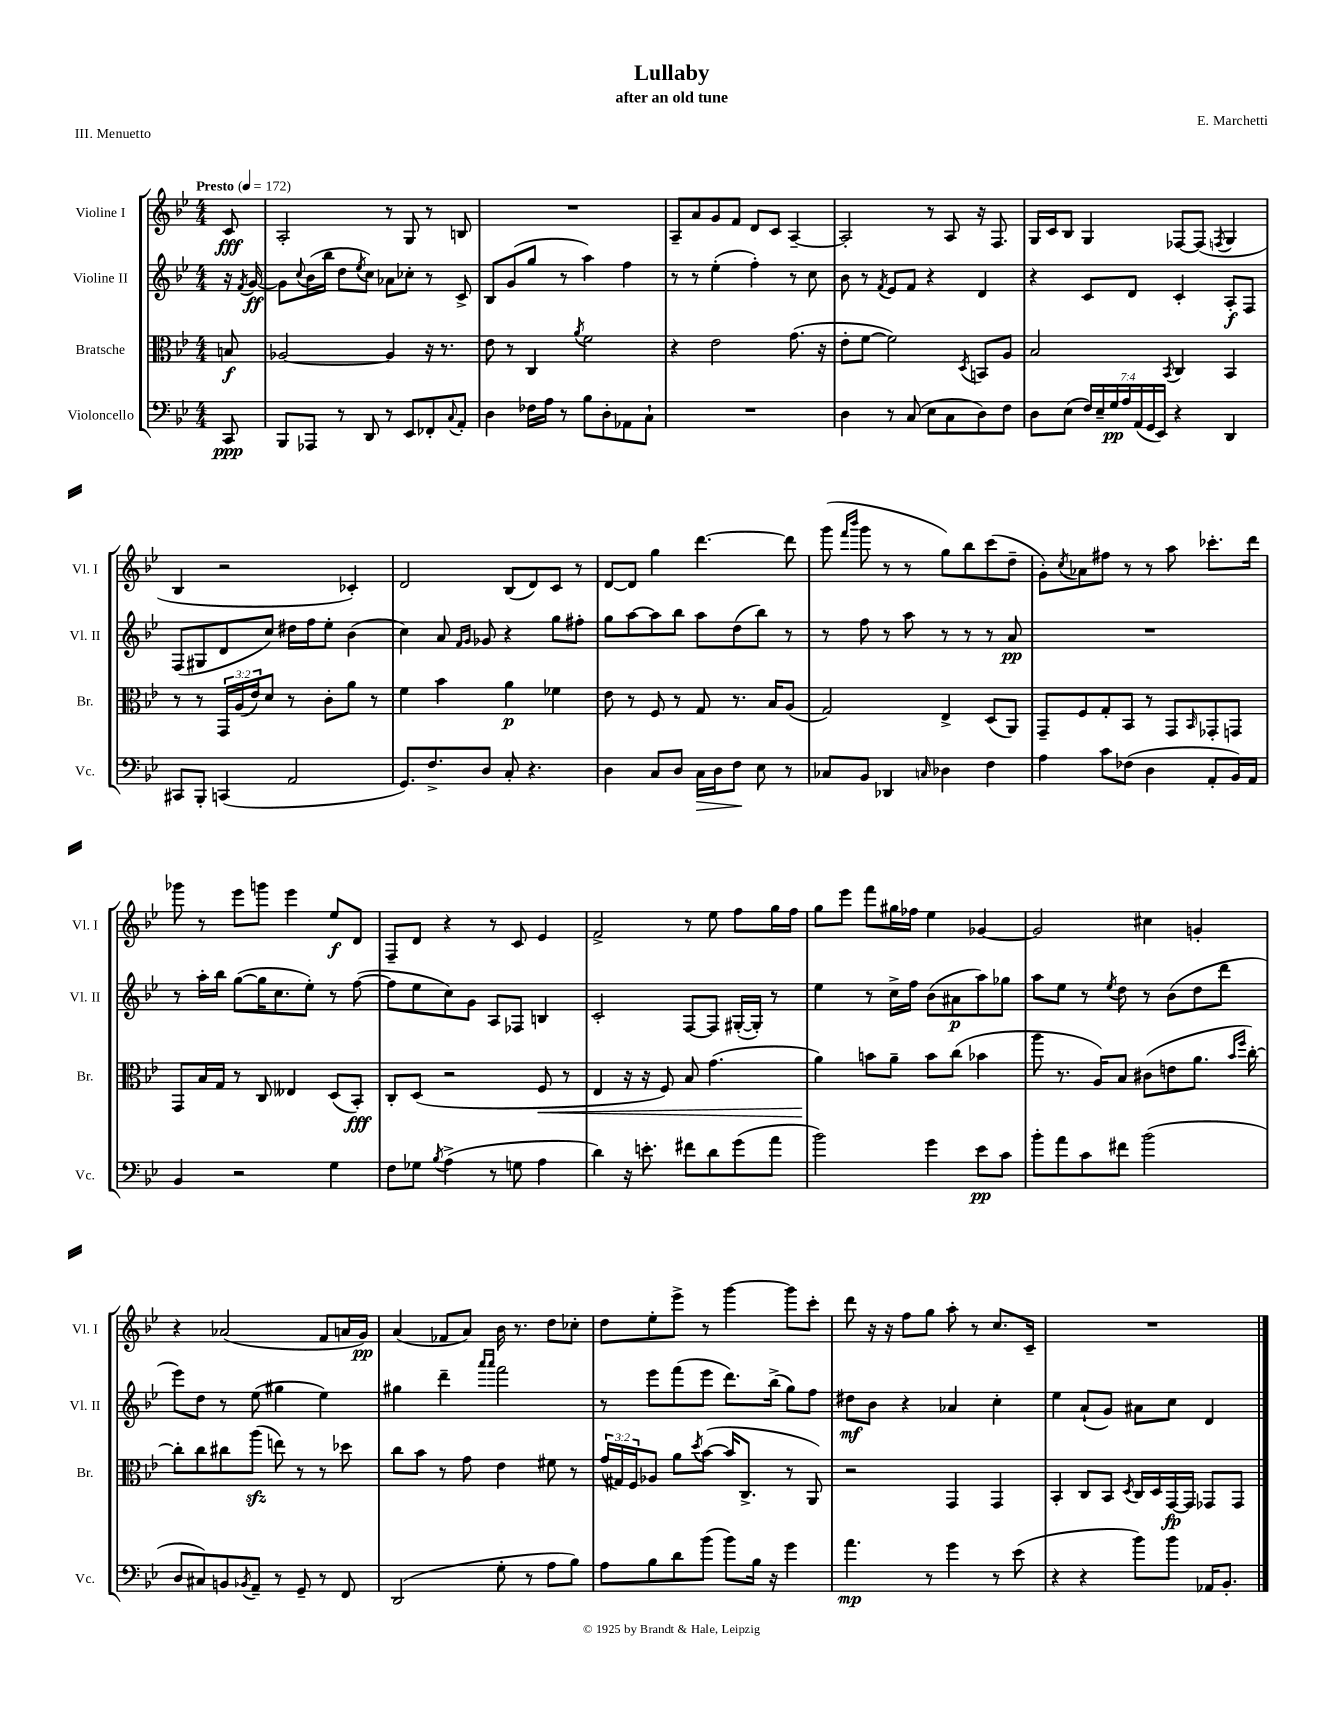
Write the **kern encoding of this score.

**kern	**kern	**kern	**kern
*staff4	*staff3	*staff2	*staff1
*clefF4	*clefC3	*clefG2	*clefG2
*k[b-e-]	*k[b-e-]	*k[b-e-]	*k[b-e-]
*M4/4	*M4/4	*M4/4	*M4/4
*MM172	*MM172	*MM172	*MM172
8CC	8B	16r	8c
.	.	8qf	.
.	.	[16g	.
=	=	=	=
8BBB-	[2A-	8g]	2A'
.	.	8qqcc	.
8AAA-	.	(16b-	.
.	.	16bb-	.
8r	.	8dd	.
.	.	8qee-	.
8DD	.	8cc)	.
8r	4A-]	8a-	8r
8EE-	.	8cc-'	8G
8FF-'	16r	8r	8r
.	8.r	.	.
8qqC	.	.	.
8AA'	.	8c^	8B
=	=	=	=
4D	8e-	8B-	1r
.	8r	(8g	.
16F-	4C	8gg	.
16A	.	.	.
8r	.	8r	.
.	8qa	.	.
8B-	2f	4aa)	.
8D'	.	.	.
8AA-	.	4ff	.
8C`	.	.	.
=	=	=	=
1r	4r	8r	8A~
.	.	8r	8a
.	2e-	(4ee-'	8g
.	.	.	8f
.	.	4ff')	8d
.	.	.	8c
.	(8.g	8r	[4A~
.	.	8cc	.
.	16r	.	.
=	=	=	=
4D	8e-'	8b-	2A']
.	[8f	8r	.
.	.	8qf	.
8r	2f])	8e-	.
(8C	.	8f	.
8E-	.	4r	8r
8C	.	.	8A
.	8qD	.	.
8D)	8BB	4d	16r
.	.	.	8.F
8F	8A	.	.
=	=	=	=
8D	2B-	4r	16G
.	.	.	16c
(8E-	.	.	8B-
28F)	.	8c	4G
28E-~	.	.	.
28G	.	.	.
28A	.	.	.
.	.	8d	.
(28AA	.	.	.
28GG	.	.	.
28EE-)	.	.	.
.	8qBB-	.	.
4r	4C	4c'	[8F-
.	.	.	(8F-]
.	.	.	8qF
4DD	4BB-	8A'	4G
.	.	8F	.
=	=	=	=
8CC#	8r	(8F	4B-
8BBB-'	8r	8G#	.
(4CC	24GG	8d	2r
.	(24A	.	.
.	24e-)	.	.
.	8d	8cc)	.
2AA	8r	16dd#	.
.	.	16ff	.
.	8c'	8ee-'	.
.	8a	(4b-	4c-')
.	8r	.	.
=	=	=	=
8.GG)	4f	4cc)	2d
8.F^	.	.	.
.	4b-	8a	.
.	.	16qqf	.
.	.	16qqg	.
8D	.	8g-	.
8C'	4a	4r	(8B-
4.r	.	.	8d)
.	4f-	8gg	8c
.	.	8ff#'	8r
=	=	=	=
4D	8e-	8gg	[8d
.	8r	[8aa	8d]
8C	8F	8aa]	4gg
8D	8r	8bb-	.
16C	8G	8aa	[4.ddd
16D	.	.	.
8F	8.r	(8dd	.
8E-	.	8bb-)	.
.	16B-	.	.
8r	(8A	8r	8ddd]
=	=	=	=
8C-	2G)	8r	(8ggg
.	.	.	16qqfff
.	.	.	16qqbbb-
8BB-	.	8ff	8ggg
4DD-	.	8r	8r
.	.	8aa	8r
16qqC	.	.	.
4D-	4E-^	8r	8gg)
.	.	8r	8bb-
4F	(8D	8r	(8ccc
.	8AA)	8a	8dd~
=	=	=	=
4A	8GG~	1r	8g')
.	.	.	8qcc
.	8F	.	8a-
8c	8G'	.	8ff#
(8F-	8BB-	.	8r
4D	8r	.	8r
.	8GG	.	8aa
.	16qqBB-	.	.
8AA'	8GG-'	.	8.ccc-'
16BB-)	8GG	.	.
16AA	.	.	16ddd
=	=	=	=
4BB-	8GG	8r	8ggg-
.	16B-	16aa'	8r
.	16G	16bb-	.
2r	8r	([8gg	8eee-
.	8C	16gg]	8ggg
.	.	8.cc	.
.	4E--	.	4eee-
.	.	8ee-')	.
4G	(8D	8r	8ee-
.	8BB-')	([8ff	8d
=	=	=	=
8F	8C'	8ff]	8F~
8G-	(8D	8ee-	8d
8qB-	.	.	.
(4A^	2r	8cc)	4r
.	.	8g	.
8r	.	8A	8r
8G	.	8F-	8c
4A	8F	4B	4e-
.	8r	.	.
=	=	=	=
4d)	4E-	2c'	2f^
16r	16r	.	.
8.e'	16r	.	.
.	8F)	.	.
8f#	8B-	[8F	8r
8d	(4.g	8F]	8ee-
(8g	.	([16G#'	8ff
.	.	16G#'])	.
8a	.	8r	16gg
.	.	.	16ff
=	=	=	=
2b-)	4a)	4ee-	8gg
.	.	.	8eee-
.	8b	8r	8fff
.	8a~	16cc^	16gg#
.	.	16ff	16ff-
4g	8b	(8b-	4ee-
.	(8cc	8a#	.
8e-	4b-	8aa)	[4g-
8c	.	8gg-	.
=	=	=	=
8b-'	8aa	8aa	2g-]
8a	8.r	8ee-	.
8c	.	8r	.
.	16A)	.	.
.	.	8qee-	.
8f#	8B-	8dd	.
(2b-	(8c#	8r	4cc#
.	8e	(8b-	.
.	8.a	8dd	4g'
.	.	8ddd	.
.	16qqb-	.	.
.	16qqff	.	.
.	[16cc')	.	.
=	=	=	=
8D	8cc']	8eee-)	4r
8C#)	8cc	8dd	.
8BB	8cc#	8r	(2a-
8qBB-	.	.	.
8AA~	(8aa	(8ee-	.
8r	8ee)	4gg#	.
8GG~	8r	.	.
8r	8r	4ee-)	8f
8FF	8dd-	.	16a
.	.	.	16g)
=	=	=	=
(2DD	8cc	4gg#	(4a
.	8b-	.	.
.	8r	4ddd~	8f-
.	8g	.	8a)
.	.	16qqaaa	.
.	.	16qqaaa	.
8G'	4e-	2fff	16b-
.	.	.	8.r
8r	.	.	.
8A	8f#	.	8dd
8B-)	8r	.	8cc-'
=	=	=	=
8A	(24g	8r	8dd
.	24G#)	.	.
.	24F	.	.
8B-	8A-	8eee-	8ee-'
8d	8a	(8fff	8eee-^
.	8qdd	.	.
(8b-	([8b-	8eee-	8r
8b-)	16b-]	8.ddd)	[4ggg
.	8.C^	.	.
16B-	.	.	.
16r	.	(16bb-^	.
4g	8r	8gg)	8ggg]
.	8AA)	8ff	8ccc'
=	=	=	=
4.a	2r	8dd#	8ddd
.	.	8b-	16r
.	.	.	16r
.	.	4r	8ff
8r	.	.	8gg
4g	4GG	4a-	8aa'
.	.	.	8r
8r	4GG	4cc'	8.cc
(8e-	.	.	.
.	.	.	16c~
=	=	=	=
4r	4BB-'	4ee-	1r
4r	8C	(8a`	.
.	8BB-	8g)	.
.	8qD	.	.
8b-)	16C	8a#	.
.	16D	.	.
8b-	[16GG	8cc	.
.	16GG]	.	.
16AA-	8GG-	4d	.
8.BB-'	.	.	.
.	8GG-	.	.
==	==	==	==
*-	*-	*-	*-
